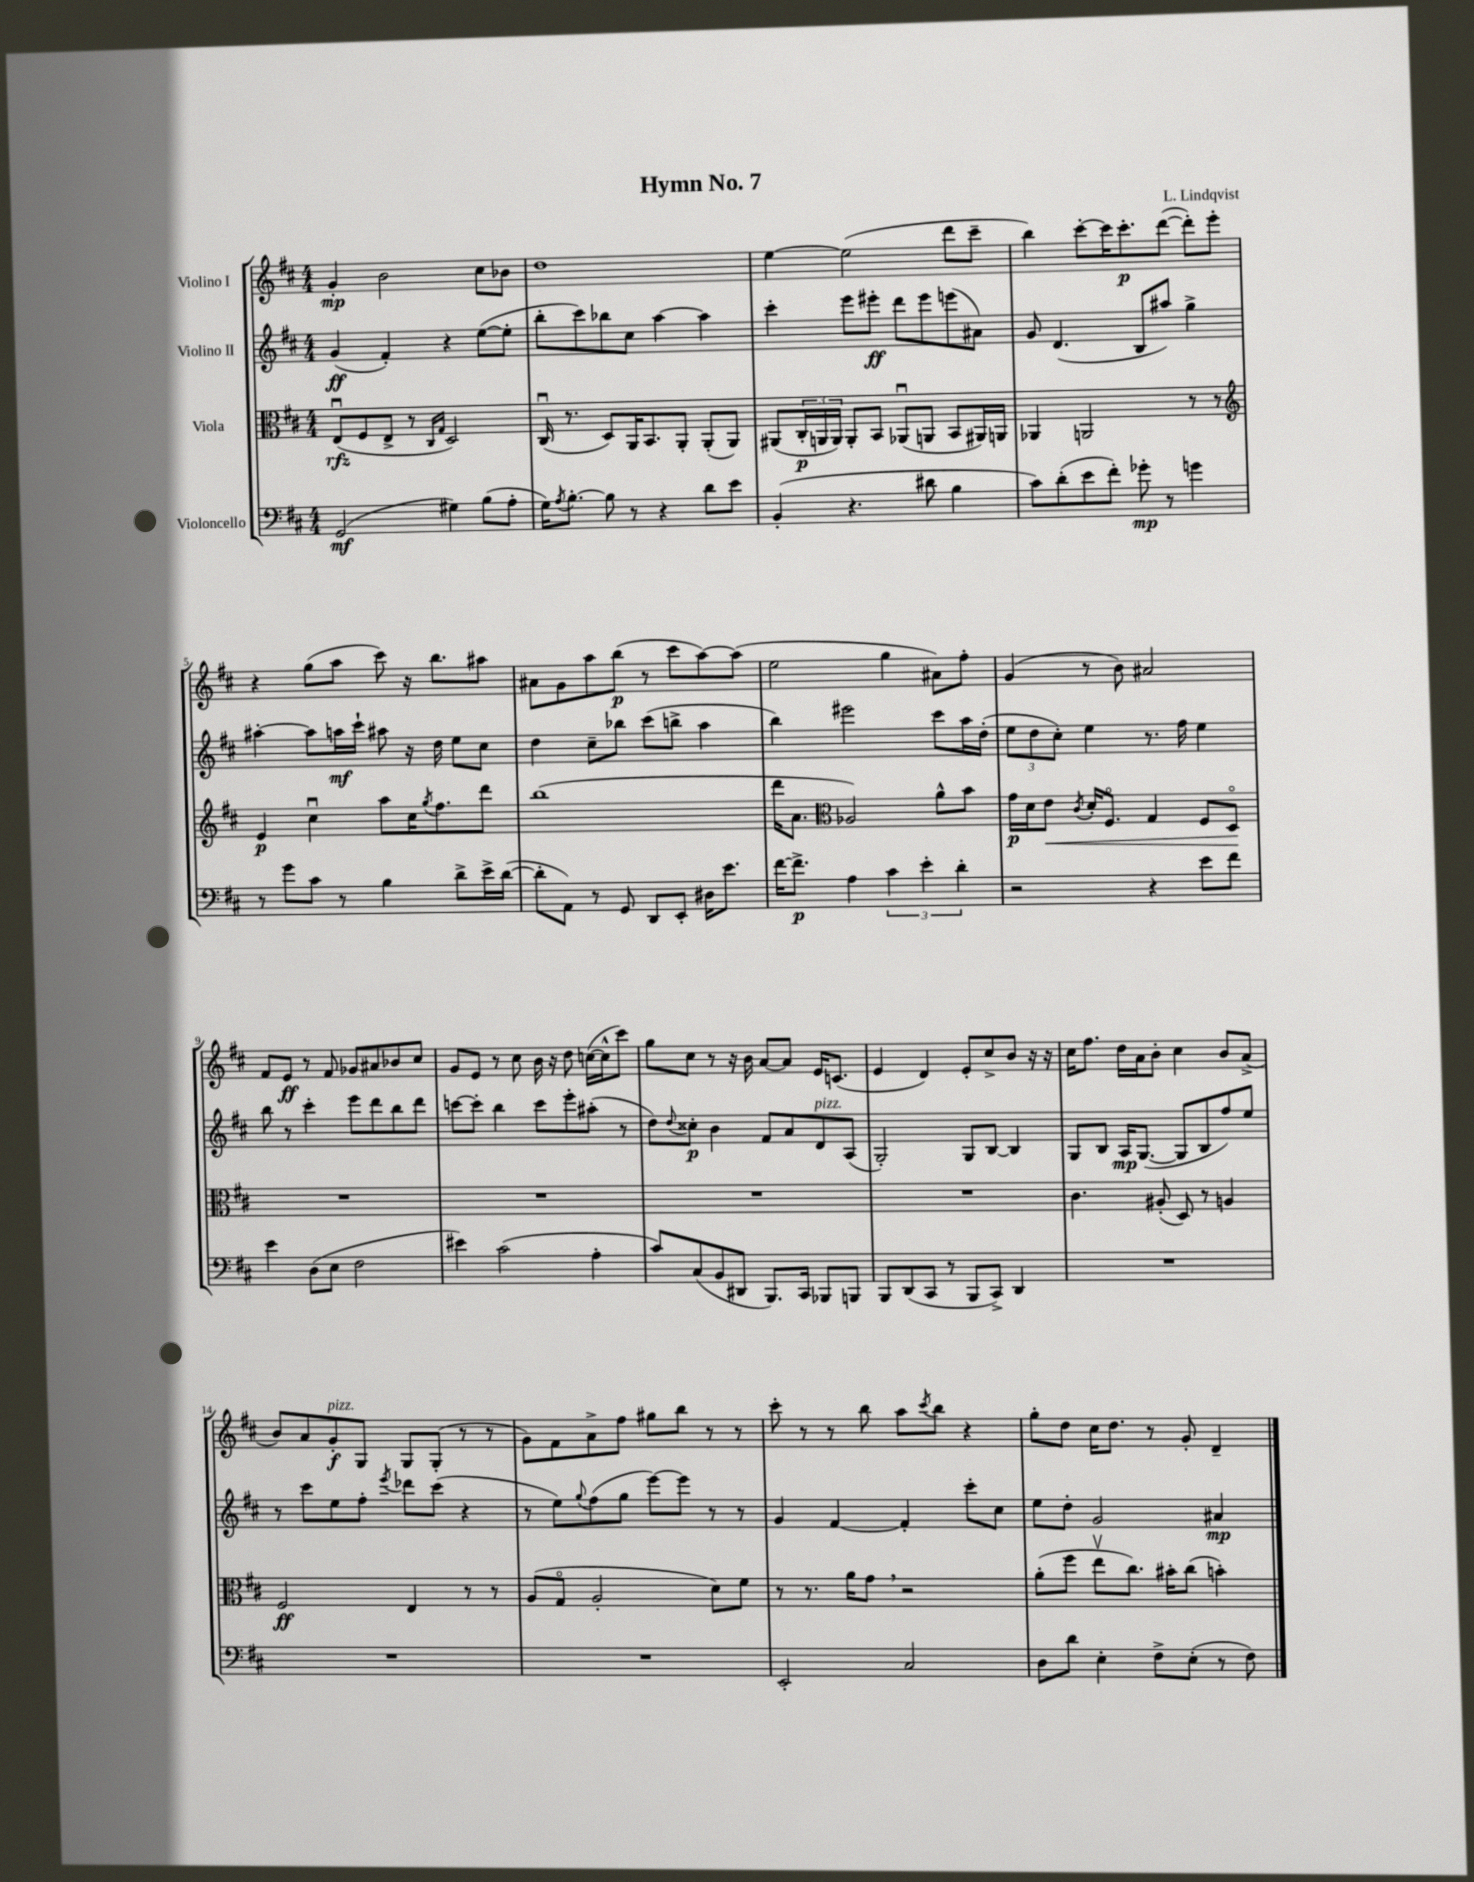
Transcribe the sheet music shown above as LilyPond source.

\header { title = "Hymn No. 7" composer = "L. Lindqvist" }
<<
\new StaffGroup <<
\new Staff = "s0" \with { instrumentName = "Violino I" } {
    \clef treble \key d \major \numericTimeSignature \time 4/4
    g'4-.\mp b'2 cis''8 bes'8 |
    d''1 |
    e''4~ e''2( d'''8 cis'''8-- |
    b''4) cis'''8~-. cis'''16 cis'''8.-.\p d'''8~( d'''8-.) e'''8-. |
    r4 g''8( a''8 cis'''8) r16 b''8. ais''8 |
    ais'8 g'8 a''8 b''8\p( r8 cis'''8 a''8~) a''8( |
    e''2 g''4 ais'8) fis''8-. |
    g'4( r8 b'8) ais'2 |
    fis'8 e'8\ff r8 fis'8 ges'8 ais'8 bes'8 cis''8 |
    g'8 e'8 r8 cis''8 b'16 r16 d''8 c''16~( c''16-^ cis'''8) |
    g''8 cis''8 r8 r16 b'16 a'8~ a'8 e'16 c'8.( |
    e'4 d'4) e'8-. cis''8-> b'8 r16 r16 |
    cis''16 fis''8. d''16 a'16 b'8-. cis''4 b'8 a'8->( |
    b'8) a'8 g'8-.\f^\markup { \italic "pizz." } g8 g8 g8-.( r8 r8 |
    g'8) fis'8 a'8-> fis''8 gis''8 b''8 r8 r8 |
    cis'''8-. r8 r8 b''8 a''8 \acciaccatura { cis'''8 } b''8 r4 |
    g''8-. d''8 cis''16 d''8. r8 g'8-. d'4-- \bar "|." |
}
\new Staff = "s1" \with { instrumentName = "Violino II" } {
    \clef treble \key d \major \numericTimeSignature \time 4/4
    g'4\ff( fis'4-.) r4 e''8~( e''8-. |
    b''8-. cis'''8) bes''8 cis''8 a''4~ a''4 |
    cis'''4-. e'''8 eis'''8-.\ff d'''8 eis'''8 e'''8( ais'8) |
    g'8 d'4.( b8 ais''8) g''4-> |
    ais''4~-. ais''8 a''16\mf cis'''16-! ais''8 r16 d''16 e''8 cis''8 |
    d''4 cis''8-- bes''8 cis'''8( b''8-> a''4 |
    b''4) eis'''2 cis'''8 a''16 d''16-.( |
    \tuplet 3/2 { e''8 d''8 cis''8-.) } e''4 r8. fis''16 e''4 |
    b''8 r8 cis'''4-. e'''8 d'''8 b''8 d'''8 |
    c'''8~ c'''8-. b''4 c'''8 e'''8-. ais''8-.( r8 |
    d''8) \appoggiatura { d''8 } cisis''8-.\p b'4 fis'8 a'8 d'8^\markup { \italic "pizz." } a8( |
    g2-.) g8 b8~ b4 |
    g8 b8 a16\mp g8.~( g8 b8 fis''8) e''8 |
    r8 cis'''8 e''8 fis''8-. \acciaccatura { e'''8 } des'''8 cis'''8( r4 |
    r8 e''8) \appoggiatura { g''8 } fis''8( g''8 e'''8~) e'''8 r8 r8 |
    g'4 fis'4~ fis'4-. cis'''8-. cis''8 |
    e''8 d''8-. g'2 ais'4\mp \bar "|." |
}
\new Staff = "s2" \with { instrumentName = "Viola" } {
    \clef alto \key d \major \numericTimeSignature \time 4/4
    e8\downbow\rfz( fis8 e8-> r8 \grace { cis16 g16 } d2) |
    cis16\downbow( r8. d8) a,16 b,8. a,8-. a,8-.( a,8) |
    ais,8( \tuplet 3/2 { cis16-.\p a,16 a,16) } a,8-. b,8 aes,8\downbow( a,8 b,8 ais,16) a,16 |
    aes,4 a,2 r8 r8 |
    \clef treble e'4\p cis''4\downbow a''8 cis''16 \acciaccatura { g''8 } fis''8. d'''8 |
    b''1( |
    d'''16 a'8. \clef alto aes2) a'8-^ b'8 |
    g'16\p d'16 e'8\< \acciaccatura { cis'8 } d'16-. fis8.\flageolet g4 fis8 d8\flageolet\! |
    R1 |
    R1 |
    R1 |
    R1 |
    cis'4. ais8-.( d8) r8 a4 |
    fis2\ff e4 r8 r8 |
    a8( g8\flageolet a2-. d'8) fis'8 |
    r8 r8. a'16 g'8 \breathe r2 |
    a'8-.( fis''8 e''8\upbow cis''8.) bis'16-. cis''8( b'4-.) \bar "|." |
}
\new Staff = "s3" \with { instrumentName = "Violoncello" } {
    \clef bass \key d \major \numericTimeSignature \time 4/4
    g,2\mf( gis4) b8( a8-. |
    g16) \acciaccatura { a8 } b8.~-. b8 r8 r4 d'8 e'8 |
    b,4-.( r4. dis'8 b4 |
    cis'8) d'8-.( e'8 fis'8-.) ges'8-.\mp r8 g'4 |
    r8 g'8 cis'8 r8 b4 d'8-> e'16-> d'16~( |
    d'8-. a,8) r8 g,8 d,8 e,8-. dis16 e'8. |
    fis'16~ fis'8.->\p a4 \tuplet 3/2 { cis'4 e'4-. d'4-. } |
    r2 r4 e'8 fis'8 |
    e'4 d8( e8 fis2 |
    eis'4) cis'2( a4-. |
    cis'8) cis8( b,8 dis,8 b,,8.) cis,16 bes,,8 b,,8 |
    b,,8 d,8( cis,8 r8 b,,8 cis,8->) d,4 |
    R1 |
    R1 |
    R1 |
    e,2-. cis2 |
    d8 d'8 e4-. fis8-> e8-.( r8 fis8) \bar "|." |
}
>>
>>
